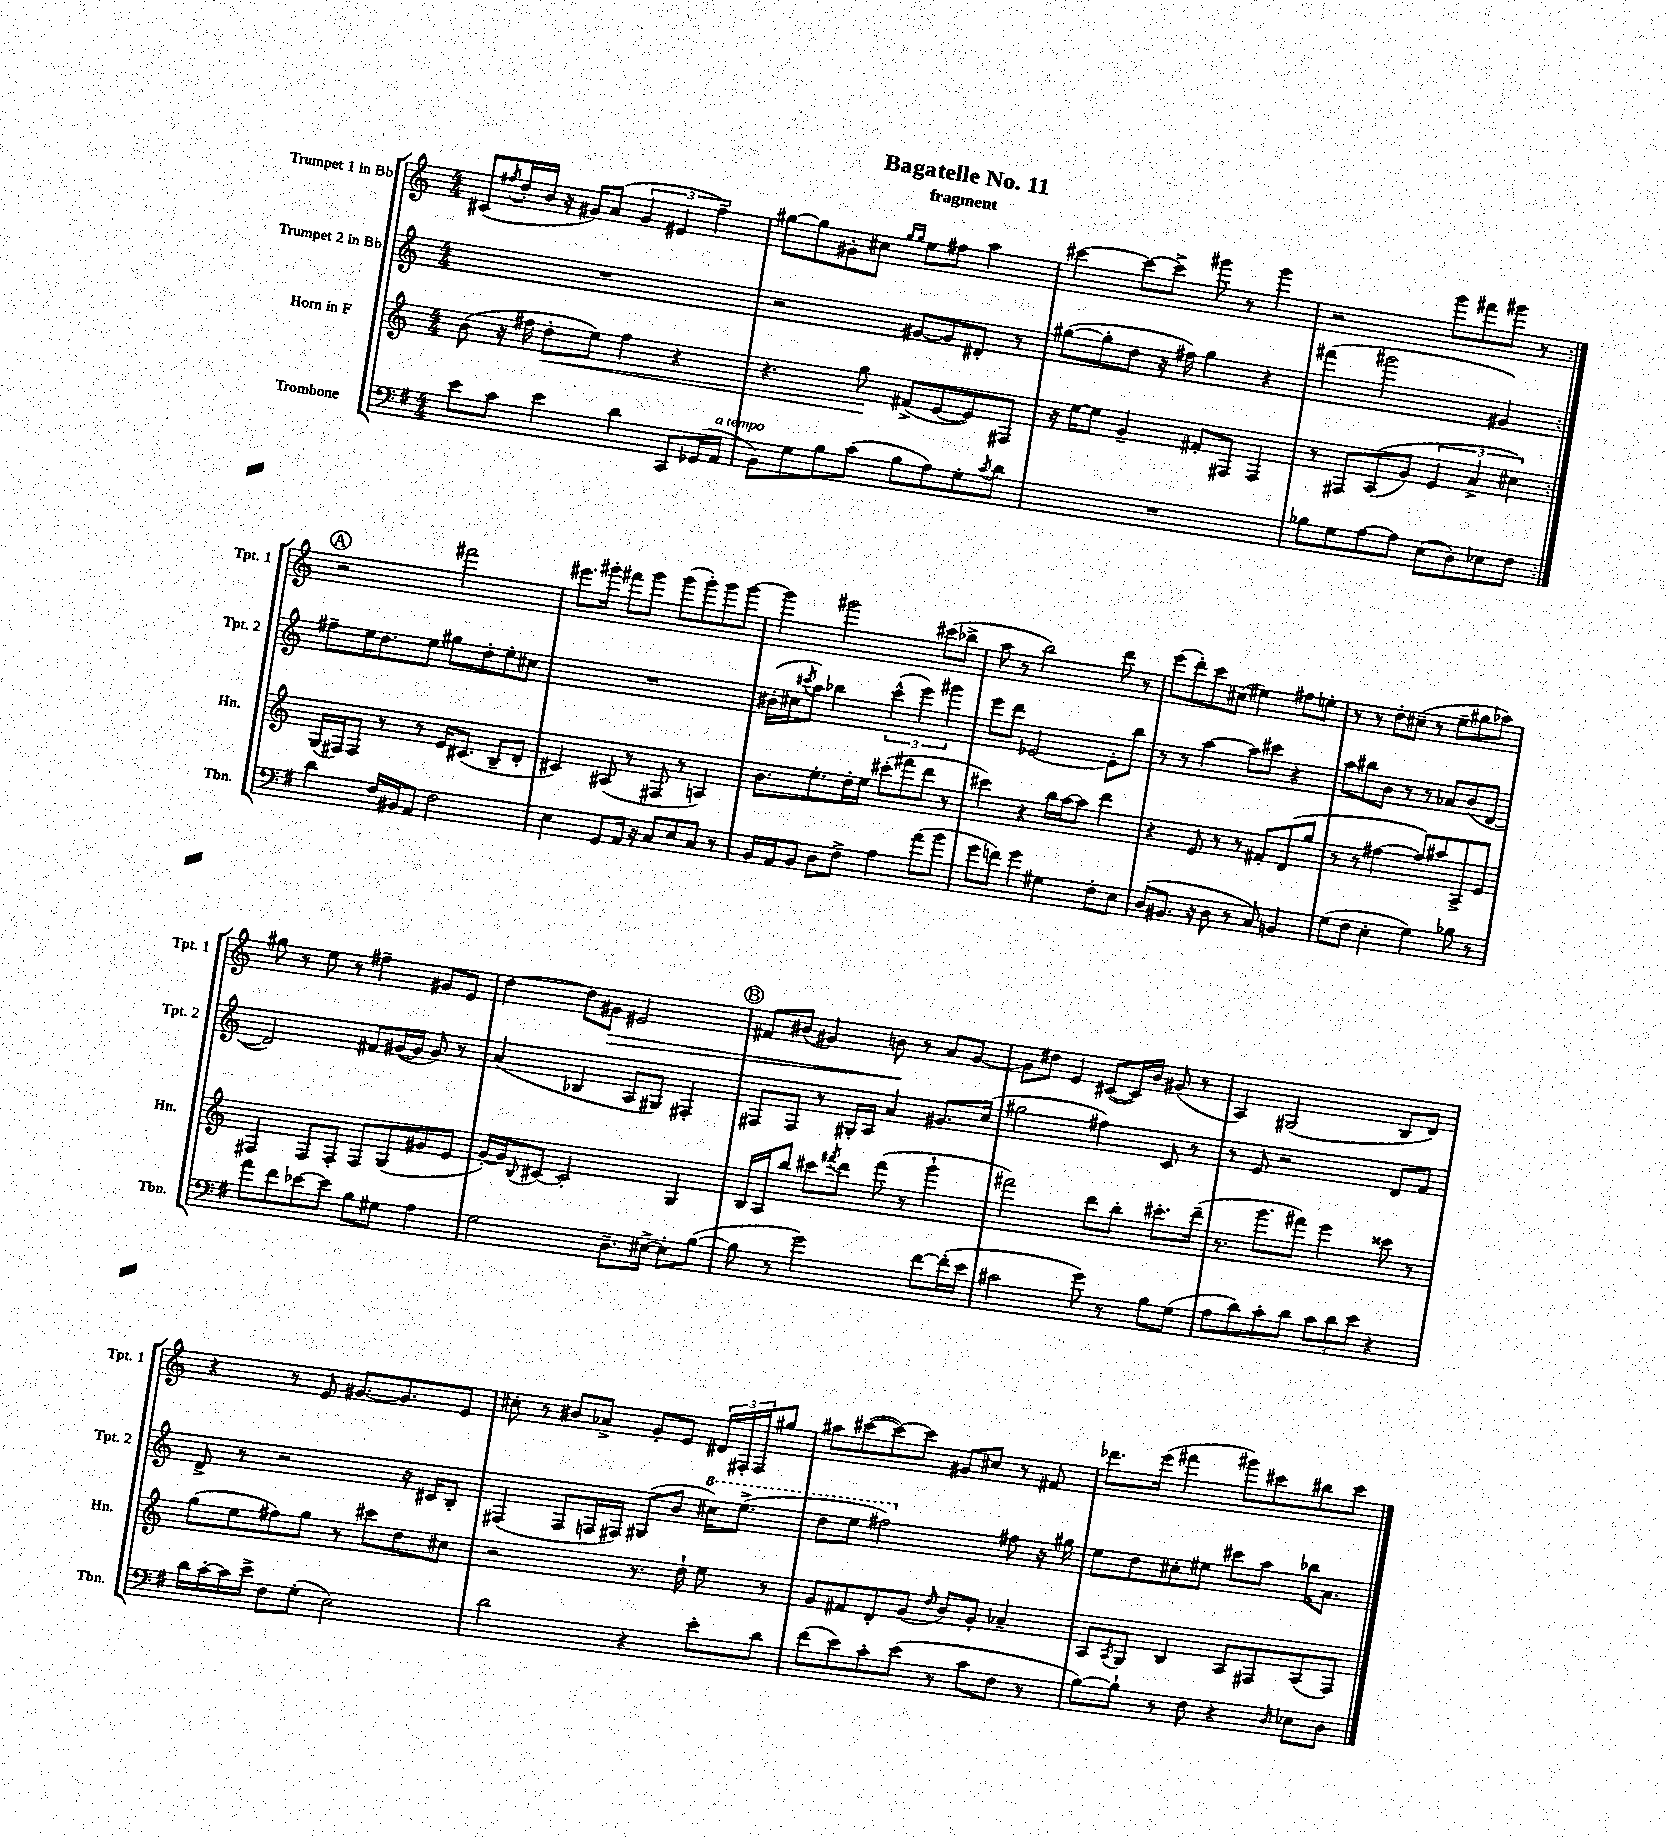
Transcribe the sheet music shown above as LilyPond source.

\header { title = "Bagatelle No. 11" subtitle = "fragment" }
<<
\new StaffGroup <<
\new Staff = "s0" \with { instrumentName = "Trumpet 1 in Bb" shortInstrumentName = "Tpt. 1" } {
    \clef treble \key c \major \numericTimeSignature \time 4/4
    \repeat volta 2 { cis'8( \acciaccatura { fis''8 } d''16-. b'16 r16 gis'16) a'8( \tuplet 3/2 { gis'4 eis'4 fis''4--) } |
    gis''8~ gis''8 gis'8-. cis''8 \grace { gis''16 gis''16 } e''8 fis''8 a''4 |
    cis'''4~ cis'''8~ cis'''8-> gis'''8 r8 gis'''4 |
    r2 g'''8 fis'''8 gis'''8 r8 | }
    \mark \markup { \circle "A" } r2 fis'''2 |
    eis'''8. gis'''16-. fis'''8 gis'''8 gis'''8( gis'''8-.) gis'''8 gis'''8~ |
    gis'''4 gis'''2 cis'''8( bes''8-> |
    a''8 r8 b''2) d'''8 r8 |
    e'''8( d'''8-.) c'''8 cis''8( eis''4) fis''8 e''8-. |
    r8 r8 d''8-. cis''8--( r8 e''8-- gis''8 aes''8) |
    gis''8 r8 e''8 r8 fis''4-- gis'8 e'8 |
    d''4~ d''8 gis'8\> eis'2 |
    \mark \markup { \circle "B" } fis'8 bis'8( gis'4) b'8\! r8 a'8 gis'8~ |
    gis'8 dis''8 e'4 cis'8~( cis'16) b'16 gis'8( r8 |
    a4) gis2( b8 d'8) |
    r4 r8 e'8 gis'8.~ gis'8. e'8 |
    cis''8-. r8 bis'8 aes'8-> g'8-. e'8 \tuplet 3/2 { dis'16 fis16-. fis16 } gis''8 |
    ais''8 cis'''8~( cis'''8~) cis'''8 gis'8 cis''8 r8 fis'8 |
    des'''8. e'''16( fis'''4 gis'''8) cis'''8 bis''8 cis'''8 \bar "|." |
}
\new Staff = "s1" \with { instrumentName = "Trumpet 2 in Bb" shortInstrumentName = "Tpt. 2" } {
    \clef treble \key c \major \numericTimeSignature \time 4/4
    \repeat volta 2 { R1 |
    r2 gis'8~ gis'8 dis'8-. r8 |
    gis''8~( gis''8-. d''8 r16 fis''16) gis''4 r4 |
    fis'''4( gis'''2 gis'4) | }
    \mark \markup { \circle "A" } fis''8-- e''16 d''8. e''8 gis''8 d''8-. e''8-. cis''8 |
    R1 |
    bis'16-.( cis''16 \acciaccatura { cis'''8 } a''8) bes''4 \tuplet 3/2 { cis'''4-^( e'''4) gis'''4 } |
    e'''8 d'''8 ees'2~ ees'8-. b''8 |
    r8 r8 a''4~ a''8 cis'''8 r4 |
    a''8 bis''8 b'8 r8 r8 aes'8 b'8( d'8~ |
    d'2) fis'8 gis'16~( gis'16 gis'8) r8 |
    a'4( bes4 a8 gis8) fis4-. |
    \mark \markup { \circle "B" } fis8 fis8 r8 gis16-. a16 a'4 gis'8. c''16( |
    gis''2 fis''4) c'8 r8 |
    r8 e'8 r2 d'8 f'8 |
    d'8-> r8 r2 r16 cis'16 b8-. |
    fis4( fis8 f16 fis16) gis8( b'8 \ottava #1 cis'''16) e'''8.->( |
    d'''8 e'''8 fis'''2) \ottava #0 fis''8 r16 gis''16 |
    e''8 d''8 cis''8-. eis''8 cis'''8 a''8 bes''16 a'8. \bar "|." |
}
\new Staff = "s2" \with { instrumentName = "Horn in F" shortInstrumentName = "Hn." } {
    \clef treble \key c \major \numericTimeSignature \time 4/4
    \repeat volta 2 { b'8( r16 fis''16 d''8-.\< e''8) fis''4 r4 |
    r4. g''8\! fis'8->( e'8~ e'8) fis8 |
    r16 e''16~ e''8 g'4-- fis'8-. fis8 fis4 |
    r8 fis8 a8(\( g'8) \tuplet 3/2 { e'4 a'4-> cis''4\) } | }
    \mark \markup { \circle "A" } g16( fis16) fis8 r8 r8 e'16 cis'8.( b8-- d'8-. |
    cis'4) ais8( r8 fis8 r8 a4) |
    b'8. e''8.-. d''16-. e''16 cis'''8-.( fis'''8 d'''8 r8 |
    cis'''4) r4 b''16 a''16~ a''8 d'''4 |
    r4 e'8 r8 r8 fis'8-. d'8( g''8 |
    r8 r8 fis''4~ fis''8) ais''8 a8-> e'8 |
    fis4 fis8 fis8-. fis8 g8( gis'8 e'8 |
    g'16~-.) g'16 \appoggiatura { b8 } cis'8~ cis'2-. g4 |
    \mark \markup { \circle "B" } b16 a16 b''8 cis'''8 \acciaccatura { fis'''8 } d'''8 fis'''8( r8 g'''4-! |
    fis'''2) d'''8 b''8-. cis'''8.-. d'''16--( |
    r8. g'''8. fis'''8) e'''4 cisis'''8 r8 |
    g''8( e''8 fis''8) g''8 r8 cis'''8 d''8 cis''8 |
    r2 r8. d''16-! e''8 r8 |
    g'8 fis'8 d'8-. g'8( \grace { d''16 } b'8) g'8-. aes'4-- |
    a8 \acciaccatura { a8 } g8 b4 a8 fis8 a8( fis8) \bar "|." |
}
\new Staff = "s3" \with { instrumentName = "Trombone" shortInstrumentName = "Tbn." } {
    \clef bass \key g \major \numericTimeSignature \time 4/4
    \repeat volta 2 { e'8 c'8 e'4 d'4 c,8 ges,16( a,16^\markup { \italic "a tempo" } |
    b,8) g8 b8 c'8( b8 a8) g8-. \acciaccatura { c'8 } d'8 |
    R1 |
    bes8 g8 a8~ a8 e8( d8) ees8 fis8 | }
    \mark \markup { \circle "A" } d'4 fis16 bis,16 a,8 fis2 |
    e4 g,8 a,16 r16 c8 e8 c8 r8 |
    b,16 a,16 b,8 d8 fis8-> a4 a'8( b'8 |
    g'8 f'8) g'4 gis4 fis8-. e8 |
    d8( bis,8. r16 d8 r8 c8) b,4 |
    g8( fis8 e4-. g4) bes8 r8 |
    a'8 fis'8 ees'8~ ees'8 b8 gis8 a4 |
    g2 d8.-- eis16~-> eis8-. b8~( |
    \mark \markup { \circle "B" } b8 r8 g'2) fis'8~ fis'16-.( e'16 |
    cis'2 g'8) r8 b8 g8( |
    a8 d'8) c'8-. d'8 \tuplet 3/2 { c'8 d'8 e'8 } r4 |
    d'16 c'16~-. c'16 e'16-> fis8 g8-.( e2) |
    d'2 r4 e'8-. d'8 |
    fis'8( e'8) c'8-. e'8( r8 c'8 fis8 r8 |
    b8~) b8-! r8 fis8 r4 \grace { d16 } ees8 d8 \bar "|." |
}
>>
>>
\layout { \context { \Score \remove "Bar_number_engraver" } }
